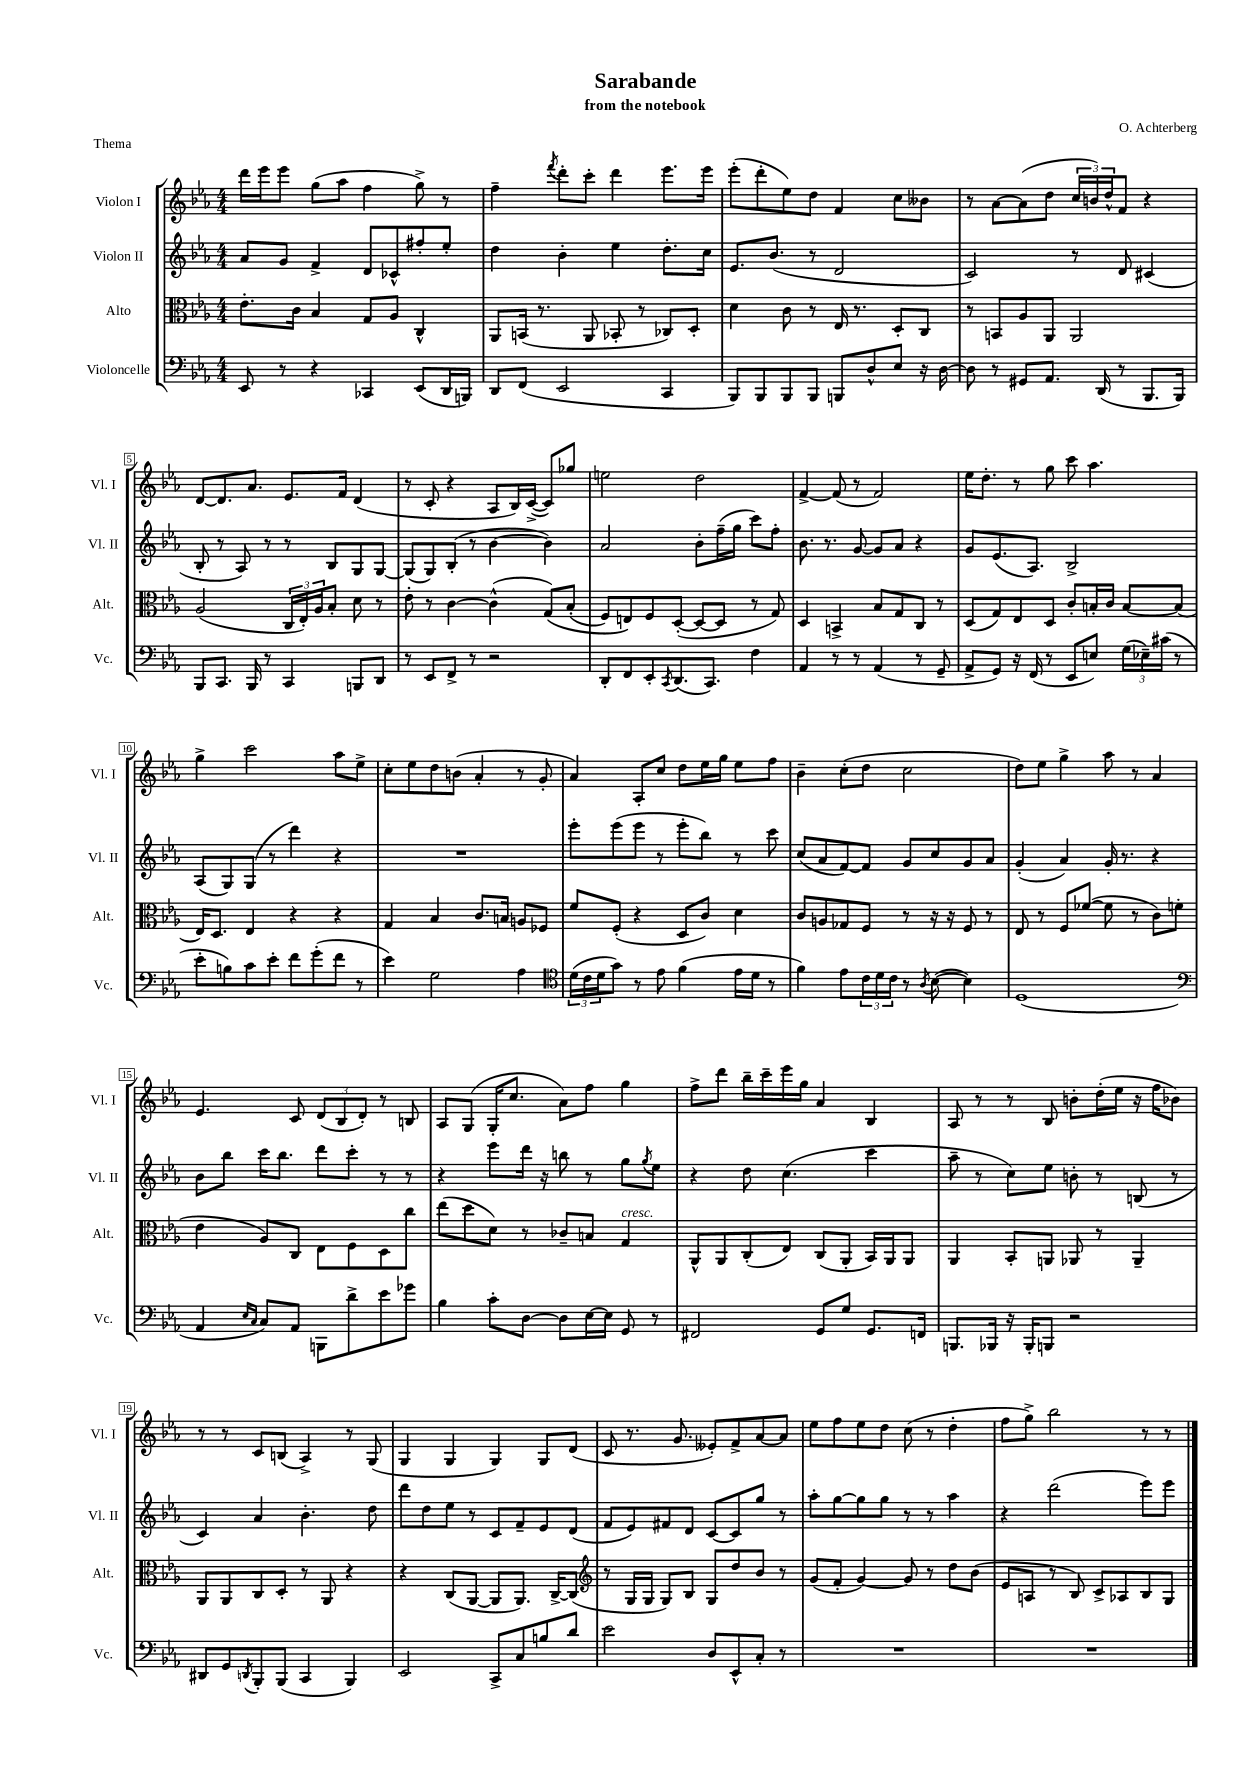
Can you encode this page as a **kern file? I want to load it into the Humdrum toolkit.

**kern	**kern	**kern	**kern
*staff4	*staff3	*staff2	*staff1
*clefF4	*clefC3	*clefG2	*clefG2
*k[b-e-a-]	*k[b-e-a-]	*k[b-e-a-]	*k[b-e-a-]
*M4/4	*M4/4	*M4/4	*M4/4
8EE-	8.e-'	8a-	16ddd
.	.	.	16eee-
8r	.	8g	8eee-
.	16c	.	.
4r	4B-	4f^	(8gg
.	.	.	8aa-
4CC-	8G	8d	4ff
.	8A-	8c-^^	.
(8EE-	4C^^	8ff#'	8gg^)
16DD	.	8ee-'	8r
16BBB)	.	.	.
=	=	=	=
8DD	8AA-	4dd	4ff~
(8FF	(16BB	.	.
.	8.r	.	.
.	.	.	8qfff
2EE-	.	4b-'	8ddd'
.	8AA-	.	8ccc'
.	8BB-'	4ee-	4ddd
.	8r	.	.
4CC	8C-)	8.dd'	8.eee-
.	8D'	.	.
.	.	16cc	16eee-
=	=	=	=
8BBB-)	4d	8.e-	(8eee-'
8BBB-	.	.	8ddd'
.	.	(8.b-	.
8BBB-	8c	.	8ee-)
8BBB-	8r	8r	8dd
8BBB	16E-	2d	4f
.	8.r	.	.
8D^^	.	.	.
8E-	8D'	.	8cc
16r	8C	.	8b--
[16D	.	.	.
=	=	=	=
8D]	8r	2c)	8r
8r	8BB	.	[8a-
8GG#	8A-	.	(8a-]
8.AA-	8AA-	.	8dd
.	2AA-	8r	24cc
.	.	.	24b)
(16DD	.	.	.
.	.	.	24dd^^
8r	.	8d	8f
8.BBB-	.	(4c#	4r
16BBB-)	.	.	.
=	=	=	=
8BBB-	(2A-	8B-'	[8d
8.CC	.	8r	8.d]
.	.	8A-)	.
16BBB-	.	.	8.a-
8r	.	8r	.
4CC	24C	8r	8.e-
.	24E-')	.	.
.	24A-	.	.
.	8B-'	8B-	.
.	.	.	16f
8BBB	8d	8G	(4d
8DD	8r	[8G	.
=	=	=	=
8r	8e-'	(8G]	8r
8EE-	8r	8G)	8c'
8FF^	[4c	(8B-'	4r
8r	.	8r	.
2r	(4c^^]	[4b-	8A-
.	.	.	16B-)
.	.	.	([16c^
.	&(8G)	4b-])	8c])
.	(8B-'	.	8gg-
=	=	=	=
8DD'	8F)	2a-	2ee
8FF	8E&)	.	.
8EE-'	8F	.	.
8qCC	.	.	.
(8.DD	([8D'	.	.
.	8D_	8b-'	2dd
8.CC)	.	.	.
.	8D]	(16ff~	.
.	.	16gg	.
4F	8r	8ccc)	.
.	8G)	8ff'	.
=	=	=	=
4AA-	4D	8.b-	[4f^
.	.	8.r	.
8r	4BB^	.	(8f]
8r	.	[8g	8r
(4AA-	8B-	8g]	2f)
.	8G	8a-	.
8r	8C	4r	.
8GG~	8r	.	.
=	=	=	=
8AA-^	(8D	8g	16ee-
.	.	.	8.dd'
8GG)	8G)	(8.e-	.
16r	8E-	.	8r
(16FF	.	8.A-)	.
8r	8D	.	8gg
8EE-	8c'	2B-^	8ccc
8E)	16B'	.	4.aa-
.	16c	.	.
(24G	[8B	.	.
24E-~)	.	.	.
(24c#	.	.	.
8r	(8B]	.	.
=	=	=	=
8e-'	16E-)	(8A-	4gg^
.	8.D	.	.
8B)	.	8G)	.
8c	4E-	(8G	2ccc
8e-'	.	8r	.
8f	4r	4ddd)	.
(8g'	.	.	.
8f	4r	4r	8aa-
8r	.	.	8ee-^
=	=	=	=
4e-)	4G	1r	8cc'
.	.	.	8ee-
2G	4B-	.	8dd
.	.	.	(8b
.	8.c	.	4a-'
.	16B	.	.
4A-	8A	.	8r
.	8F-	.	8g'
=	=	=	=
*clefC4	*	*	*
(24d	8f	8eee-'	4a-)
24c	.	.	.
24d	.	.	.
8g)	(8F'	(8eee-	.
8r	4r	8eee-	8A-'
8e-	.	8r	8cc
(4f	8D	8eee-'	8dd
.	8c)	8bb-)	16ee-
.	.	.	16gg
16e-	4d	8r	8ee-
16d	.	.	.
8r	.	8ccc	8ff
=	=	=	=
4f)	8c	(8cc	4b-~
.	8A	8a-	.
8e-	8G-	[8f)	(8cc'
24c	8F	8f]	8dd
24d	.	.	.
24c	.	.	.
8r	8r	8g	2cc
8qA-	.	.	.
([8B-	16r	8cc	.
.	16r	.	.
4B-])	8F	8g	.
.	8r	8a-	.
=	=	=	=
(1D	8E-	(4g'	8dd)
.	8r	.	8ee-
.	8F	4a-)	4gg^
.	([8f-	.	.
.	8f-]	16g'	8aa-
.	.	8.r	.
.	8r	.	8r
.	8c)	4r	4a-
.	(8f	.	.
=	=	=	=
*clefF4	*	*	*
4AA-	4e-	8b-	4.e-
.	.	8bb-	.
16qqE-	.	.	.
16qqC	.	.	.
8C)	8A-)	16ccc	.
.	.	8.bb-	.
8AA-	8C	.	8c
8BBB	8E-	8ddd	(12d
.	.	.	12B-
8d^	8F	8ccc'	.
.	.	.	12d')
8e-	8D	8r	8r
8g-	8cc	8r	8B
=	=	=	=
4B-	(8ee-	4r	8A-
.	8dd	.	(8G
8c'	8d)	8eee-	16G'
.	.	.	8.cc
[8D	8r	16ddd	.
.	.	16r	.
8D]	8c-~	8bb	8a-)
[16E-	8B	8r	8ff
16E-]	.	.	.
8GG	4G	8gg	4gg
.	.	8qgg	.
8r	.	8ee-	.
=	=	=	=
2FF#	8AA-^^	4r	8ff^
.	8AA-	.	8ddd
.	(8C'	8dd	16bb-~
.	.	.	16ccc~
.	8E-)	(4.cc	16eee-
.	.	.	16gg
8GG	(8C	.	4a-
8G	8AA-'	.	.
8.GG	16BB-)	4ccc	4B-
.	16AA-	.	.
.	8AA-	.	.
16FF	.	.	.
=	=	=	=
8.BBB	4AA-	8aa-~	8A-
.	.	8r	8r
16BBB-	.	.	.
16r	8BB-'	8cc)	8r
16BBB-'	.	.	.
8BBB	8AA	8ee-	8B-
2r	8AA-	8b'	8b'
.	8r	8r	(16dd'
.	.	.	16ee-
.	4AA-~	(8B	16r
.	.	.	16ff
.	.	8r	8b-)
=	=	=	=
8DD#	8AA-	4c)	8r
8GG	8AA-	.	8r
8qDD	.	.	.
8BBB-'	8C	4a-	8c
(8BBB-	8D'	.	(8B
4CC	8r	4.b-'	4A-^)
.	8AA-	.	.
4BBB-)	4r	.	8r
.	.	8dd	(8G
=	=	=	=
2EE-	4r	8ddd	4G
.	.	8dd	.
.	(8C	8ee-	4G
.	[8AA-	8r	.
8CC^	8AA-]	8c	4G)
8C	8.AA-)	8f~	.
8B	.	8e-	8G
.	[16C^	.	.
8d	(8C]	(8d	(8d
=	=	=	=
*	*clefG2	*	*
2e-	8r	8f	8c
.	16G	8e-)	8.r
.	16G	.	.
.	8G)	8f#	.
.	.	.	8.g
.	8B-	8d	.
8D	8G	[8c	8e--')
8EE-^^	8dd	8c]	8f^
8C'	8b-	8gg	[8a-
8r	8r	8r	8a-]
=	=	=	=
1r	(8g	8aa-'	8ee-
.	8f'	[8gg	8ff
.	[4g)	8gg]	8ee-
.	.	8gg	8dd
.	8g]	8r	(8cc
.	8r	8r	8r
.	8dd	4aa-	4dd'
.	(8b-	.	.
=	=	=	=
1r	8e-	4r	8ff
.	8A	.	8gg^)
.	8r	(2ddd	2bb-
.	8B-)	.	.
.	8c^	.	.
.	8A-	.	.
.	8B-	8eee-)	8r
.	8G	8eee-	8r
==	==	==	==
*-	*-	*-	*-
